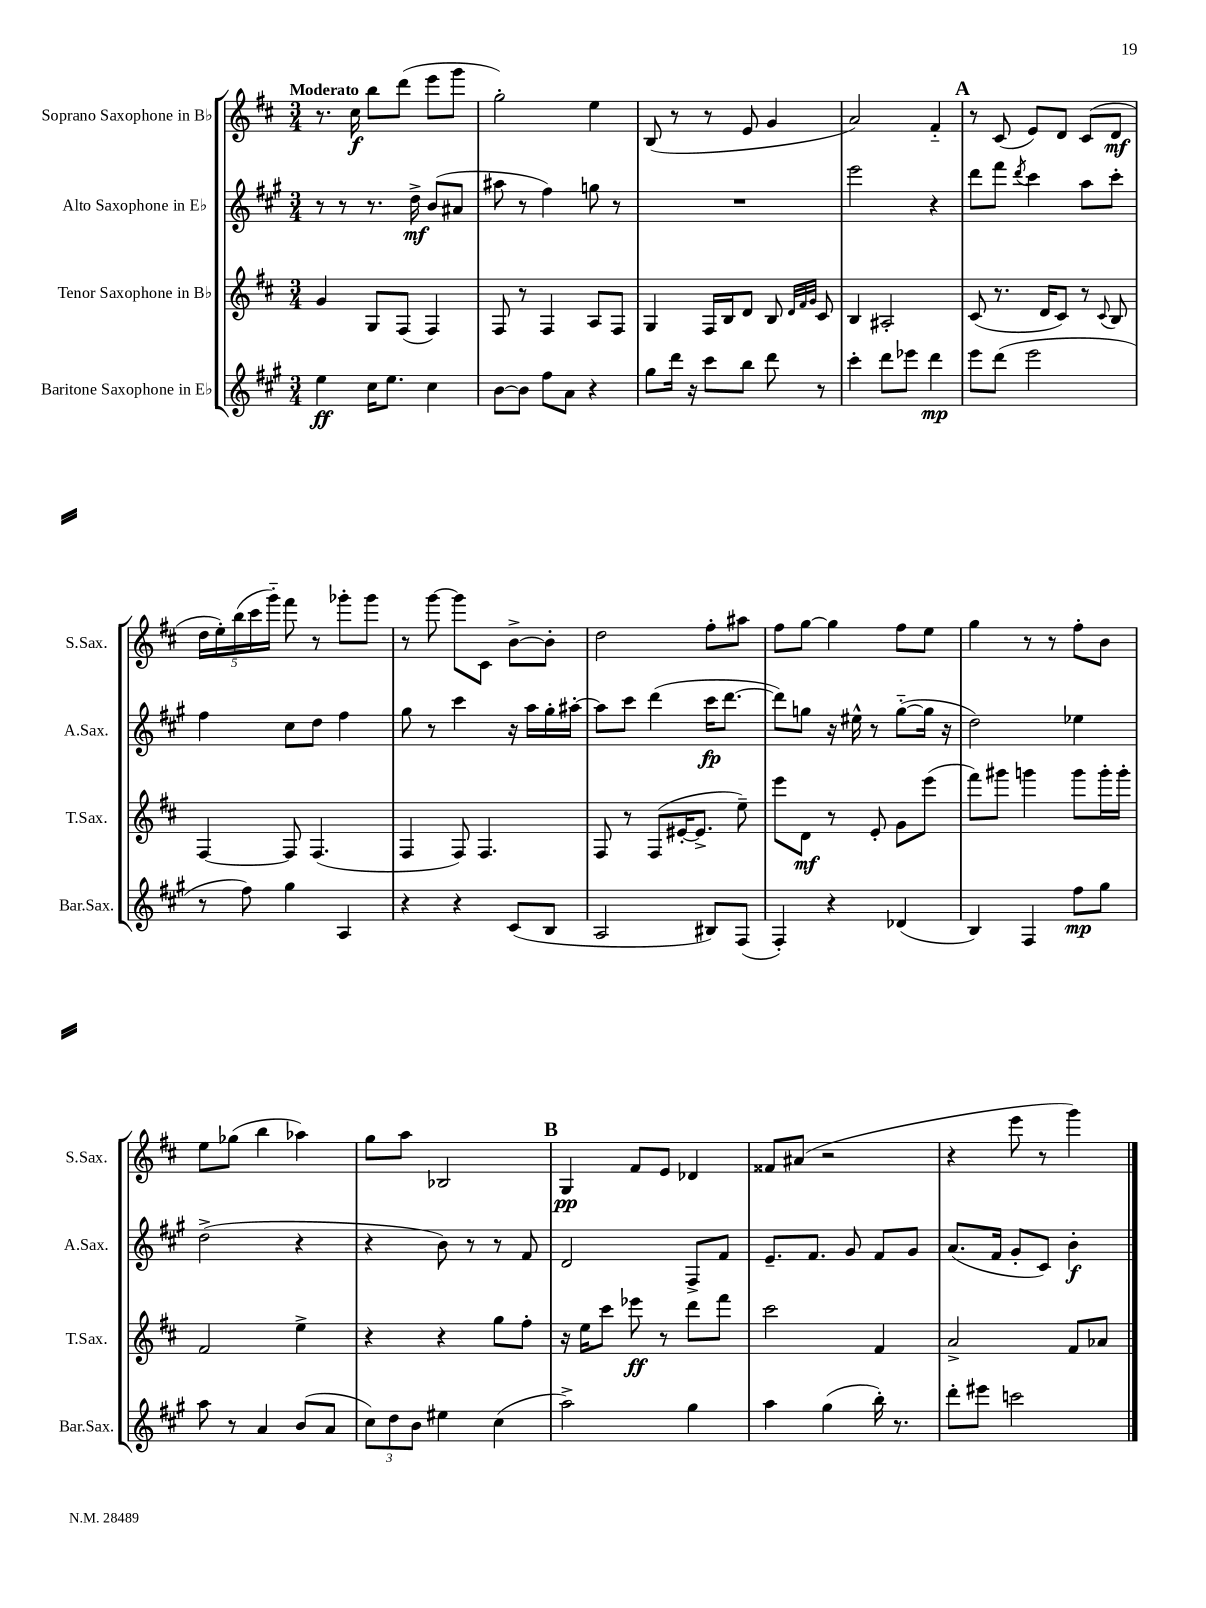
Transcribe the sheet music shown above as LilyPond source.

<<
\new StaffGroup <<
\new Staff = "s0" \with { instrumentName = "Soprano Saxophone in Bb" shortInstrumentName = "S.Sax." } {
    \clef treble \key d \major \numericTimeSignature \time 3/4 \tempo "Moderato"
    \autoBeamOff r8. cis''16\f b''8[ d'''8]( e'''8[ g'''8] |
    g''2-.) e''4 |
    b8( r8 r8 e'8 g'4 |
    a'2) fis'4-_ |
    \mark \markup { \bold "A" } r8 cis'8( e'8[) d'8] cis'8[( d'8]\mf |
    \tuplet 5/4 { d''16[ e''16-.) b''16( cis'''16 g'''16]-_) } fis'''8 r8 ges'''8[-. ges'''8] |
    r8 g'''8~ g'''8[ cis'8] b'8[~-> b'8]-. |
    d''2 fis''8[-. ais''8] |
    fis''8[ g''8]~ g''4 fis''8[ e''8] |
    g''4 r8 r8 fis''8[-. b'8] |
    e''8[ ges''8]( b''4 aes''4) |
    g''8[ a''8] bes2 |
    \mark \markup { \bold "B" } g4\pp fis'8[ e'8] des'4 |
    fisis'8[ ais'8]( r2 |
    r4 e'''8 r8 g'''4) \bar "|." |
}
\new Staff = "s1" \with { instrumentName = "Alto Saxophone in Eb" shortInstrumentName = "A.Sax." } {
    \clef treble \key a \major \numericTimeSignature \time 3/4
    \autoBeamOff r8 r8 r8. d''16->\mf b'8[( ais'8] |
    ais''8 r8 fis''4) g''8 r8 |
    R2. |
    e'''2 r4 |
    \mark \markup { \bold "A" } d'''8[ fis'''8] \acciaccatura { d'''8 } cis'''4 a''8[ cis'''8]-. |
    fis''4 cis''8[ d''8] fis''4 |
    gis''8 r8 cis'''4 r16 a''16[ gis''16-. ais''16]~-. |
    ais''8[ cis'''8] d'''4( cis'''16[\fp d'''8.]~ |
    d'''8[) g''8] r16 eis''16-^ r8 g''8[~-_( g''16] r16 |
    d''2) ees''4 |
    d''2->( r4 |
    r4 b'8) r8 r8 fis'8 |
    \mark \markup { \bold "B" } d'2 fis8[-> fis'8] |
    e'8.[-- fis'8.] gis'8 fis'8[ gis'8] |
    a'8.[( fis'16] gis'8[-. cis'8]) b'4-.\f \bar "|." |
}
\new Staff = "s2" \with { instrumentName = "Tenor Saxophone in Bb" shortInstrumentName = "T.Sax." } {
    \clef treble \key d \major \numericTimeSignature \time 3/4
    \autoBeamOff g'4 g8[ fis8]( fis4) |
    fis8 r8 fis4 a8[ fis8] |
    g4 fis16[ b16 d'8] b8 \grace { d'32[ fis'32 g'32] } cis'8 |
    b4 ais2-. |
    \mark \markup { \bold "A" } cis'8( r8. d'16[ cis'8]) r8 \appoggiatura { cis'8 } b8 |
    fis4~ fis8 fis4.( |
    fis4 fis8) fis4. |
    fis8 r8 fis8[( eis'16~-. eis'8.]-> e''8--) |
    e'''8[ d'8]\mf r8 e'8-. g'8[ e'''8]( |
    fis'''8[) gis'''8] g'''4 g'''8[ g'''16-. g'''16]-. |
    fis'2 e''4-> |
    r4 r4 g''8[ fis''8]-. |
    \mark \markup { \bold "B" } r16 e''16[ cis'''8] ees'''8\ff r8 d'''8[ fis'''8] |
    cis'''2 fis'4 |
    a'2-> fis'8[ aes'8] \bar "|." |
}
\new Staff = "s3" \with { instrumentName = "Baritone Saxophone in Eb" shortInstrumentName = "Bar.Sax." } {
    \clef treble \key a \major \numericTimeSignature \time 3/4
    \autoBeamOff e''4\ff cis''16[ e''8.] cis''4 |
    b'8[~ b'8] fis''8[ a'8] r4 |
    gis''8[ d'''16] r16 cis'''8[ b''8] d'''8 r8 |
    cis'''4-. d'''8[ ees'''8] d'''4\mp |
    \mark \markup { \bold "A" } e'''8[ d'''8]( e'''2 |
    r8 fis''8) gis''4 a4 |
    r4 r4 cis'8[( b8] |
    a2 bis8[) fis8]( |
    fis4-.) r4 des'4( |
    b4) fis4 fis''8[\mp gis''8] |
    a''8 r8 a'4 b'8[( a'8] |
    \tuplet 3/2 { cis''8[) d''8 b'8] } eis''4 cis''4( |
    \mark \markup { \bold "B" } a''2->) gis''4 |
    a''4 gis''4( b''16-.) r8. |
    d'''8[-. eis'''8] c'''2 \bar "|." |
}
>>
>>
\layout { \context { \Score \remove "Bar_number_engraver" } }
